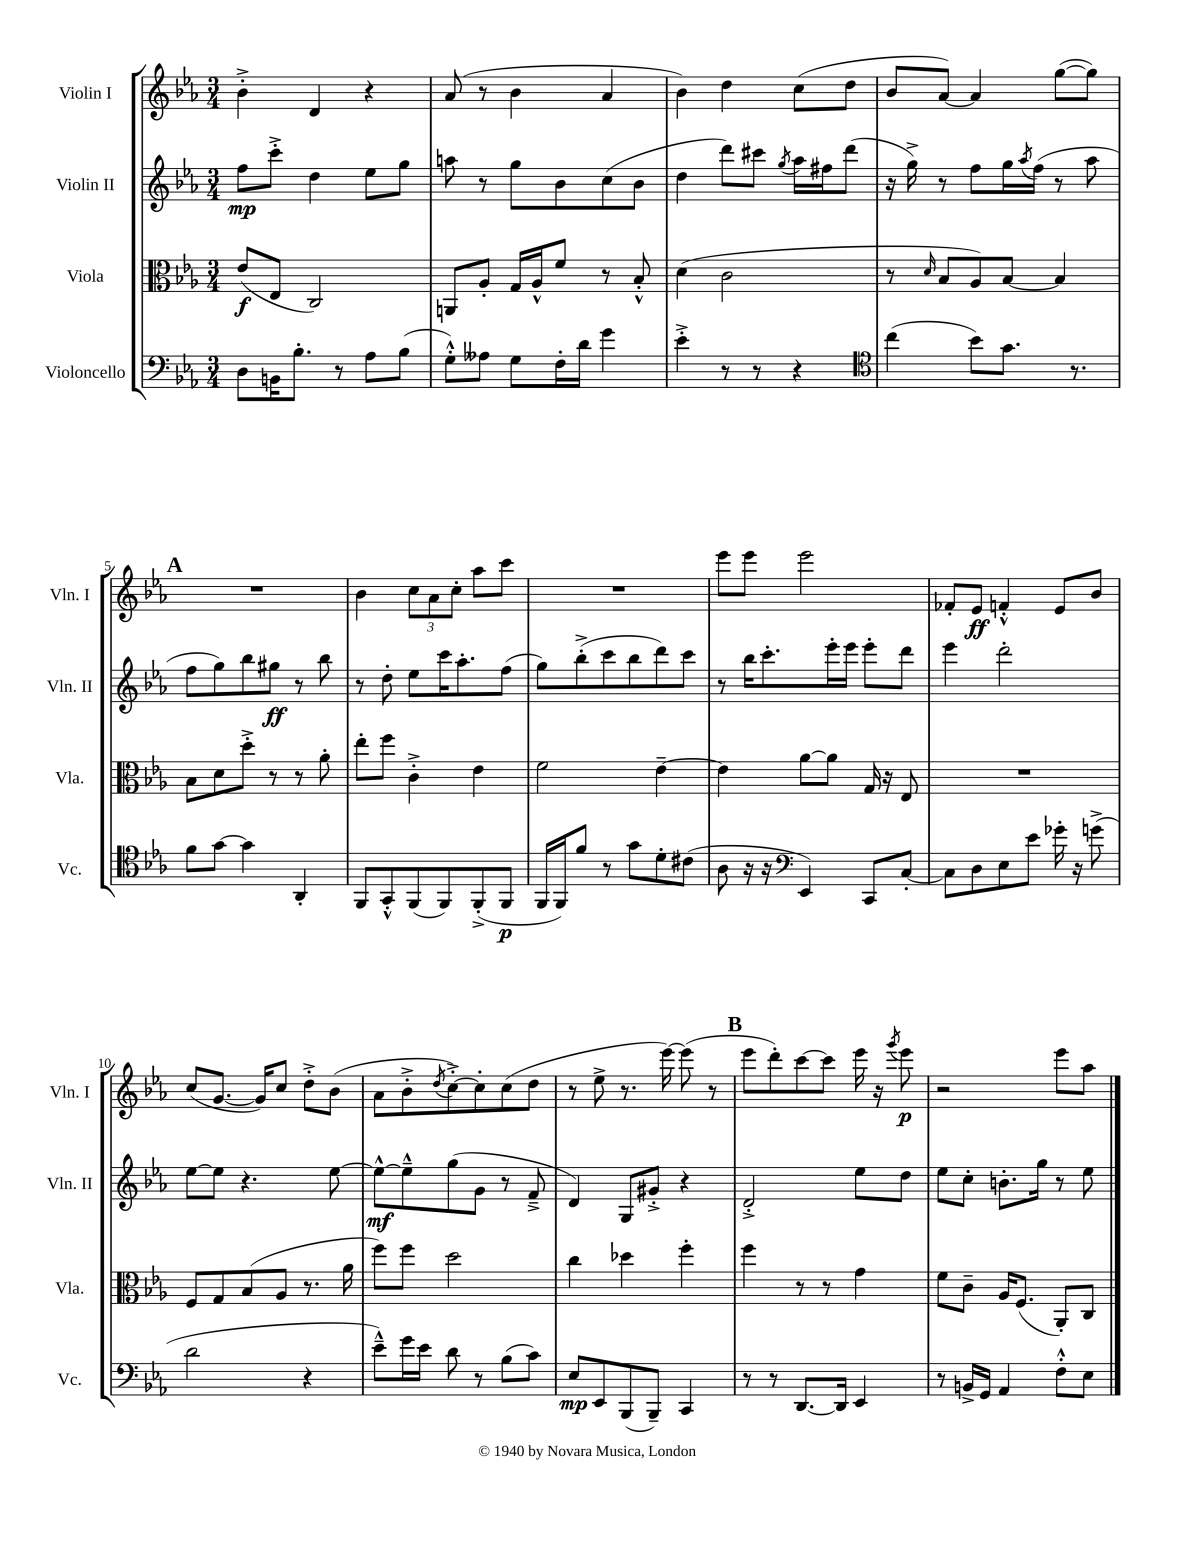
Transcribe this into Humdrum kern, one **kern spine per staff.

**kern	**kern	**kern	**kern
*staff4	*staff3	*staff2	*staff1
*clefF4	*clefC3	*clefG2	*clefG2
*k[b-e-a-]	*k[b-e-a-]	*k[b-e-a-]	*k[b-e-a-]
*M3/4	*M3/4	*M3/4	*M3/4
8D	(8e-	8ff	4b-'^
16BB	8E-	8ccc'^	.
8.B-'	.	.	.
.	2C)	4dd	4d
8r	.	.	.
8A-	.	8ee-	4r
(8B-	.	8gg	.
=	=	=	=
8G'^^)	8AA	8aa	(8a-
8A--	8A-'	8r	8r
8G	16G	8gg	4b-
.	16A-^^	.	.
16F'	8f	8b-	.
16d	.	.	.
4g	8r	(8cc	4a-
.	8B-'^^	8b-	.
=	=	=	=
4e-'^	(4d	4dd	4b-)
8r	2c	8ddd)	4dd
8r	.	8ccc#	.
.	.	8qgg	.
4r	.	16aa-	(8cc
.	.	16ff#	.
.	.	(8ddd	8dd
=	=	=	=
*clefC4	*	*	*
(4cc	8r	16r	8b-
.	.	16gg^)	.
.	16qqd	.	.
.	8B-	8r	[8a-)
8b-)	8A-)	8ff	4a-]
8.g	[8B-	16gg	.
.	.	8qaa-	.
.	.	(16ff	.
.	4B-]	8r	([8gg
8.r	.	.	.
.	.	8aa-	8gg])
=	=	=	=
8f	8B-	8ff	2.r
[8g	8d	8gg)	.
4g]	8dd'^	8bb-	.
.	8r	8gg#	.
4AA-'	8r	8r	.
.	8a-'	8bb-	.
=	=	=	=
8FF	8ee-'	8r	4b-
8GG'^^	8ff	8dd'	.
(8FF	4c'^	8ee-	12cc
.	.	.	12a-
8FF)	.	16ccc	.
.	.	.	12cc'
.	.	8.aa-'	.
(8FF'^	4e-	.	8aa-
8FF	.	(8ff	8ccc
=	=	=	=
16FF	2f	8gg)	2.r
16FF)	.	.	.
8f	.	(8bb-'^	.
8r	.	8ccc	.
8g	.	8bb-	.
8d'	[4e-~	8ddd)	.
(8c#	.	8ccc	.
=	=	=	=
8A-	4e-]	8r	8eee-
16r	.	16bb-	8eee-
16r	.	8.ccc'	.
*clefF4	*	*	*
4EE-)	[8a-	.	2eee-
.	8a-]	16eee-'	.
.	.	16eee-	.
8CC	16G	8eee-'	.
.	16r	.	.
[8C'	8E-	8ddd	.
=	=	=	=
8C]	2.r	4eee-	8f-'
8D	.	.	8e-
8E-	.	2ddd'	4f'^^
8e-	.	.	.
16g-'	.	.	8e-
16r	.	.	.
(8g^	.	.	8b-
=	=	=	=
2d	8F	[8ee-	(8cc
.	8G	8ee-]	[8.g
.	(8B-	4.r	.
.	.	.	16g])
.	8A-	.	8cc
4r	8.r	.	8dd'^
.	.	[8ee-	(8b-
.	16a-	.	.
=	=	=	=
8e-~^^)	8ff)	8ee-^^_	8a-
16g	8ff	8ee-~^^]	8b-'^
16e-	.	.	.
.	.	.	8qdd
8d	2dd	(8gg	[8cc'^)
8r	.	8g	8cc']
(8B-	.	8r	(8cc
8c)	.	8f~^	8dd
=	=	=	=
8E-	4cc	4d)	8r
8EE-	.	.	8ee-^
(8BBB-	4dd-	8G	8.r
8BBB-~)	.	8g#'^	.
.	.	.	[16eee-)
4CC	4ff'	4r	(8eee-]
.	.	.	8r
=	=	=	=
8r	4ff	2d'^	8eee-
8r	.	.	8ddd')
[8.DD	8r	.	[8ccc
.	8r	.	8ccc]
16DD]	.	.	.
4EE-	4g	8ee-	16eee-
.	.	.	16r
.	.	.	8qggg
.	.	8dd	8eee-
=	=	=	=
8r	8f	8ee-	2r
16BB^	8c~	8cc'	.
16GG	.	.	.
4AA-	16A-	8.b'	.
.	(8.F	.	.
.	.	16gg	.
8F'^^	8AA-')	8r	8eee-
8E-	8C	8ee-	8aa-
==	==	==	==
*-	*-	*-	*-
